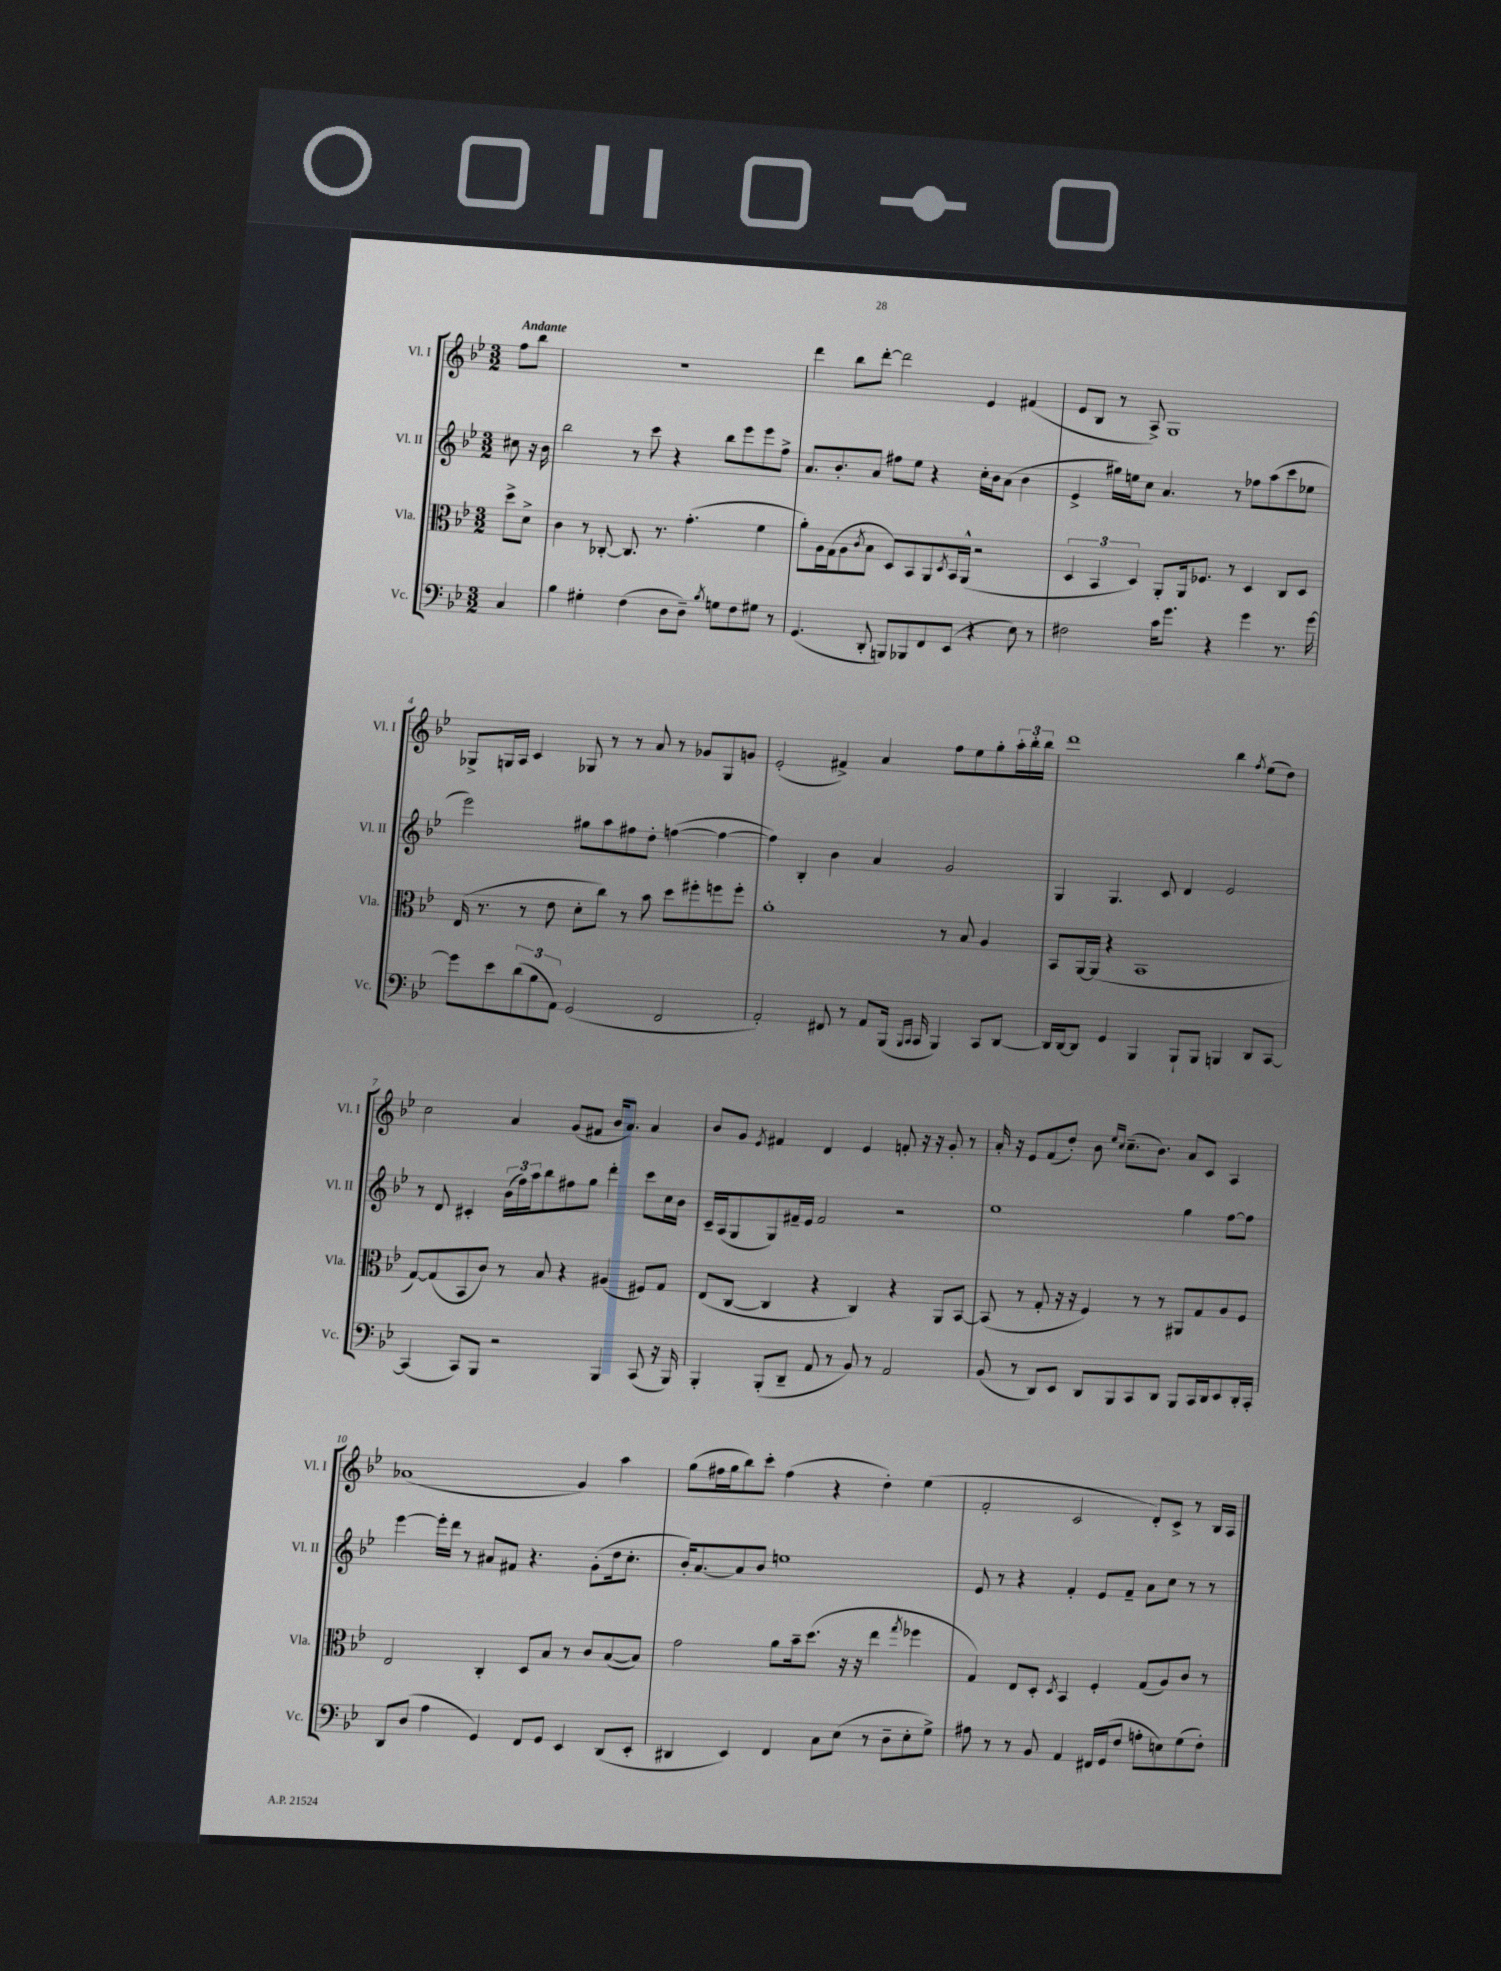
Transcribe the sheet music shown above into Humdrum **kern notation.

**kern	**kern	**kern	**kern
*staff4	*staff3	*staff2	*staff1
*clefF4	*clefC3	*clefG2	*clefG2
*k[b-e-]	*k[b-e-]	*k[b-e-]	*k[b-e-]
*M3/2	*M3/2	*M3/2	*M3/2
4C/	8dd^\L	8cc#\	8ff\L
.	8d^\J	16r	8bb-\J
.	.	16b-\	.
=	=	=	=
4B-\	4c\	2bb-\	1.r
4G#'\	8r	.	.
.	[8C-'/	.	.
(4F\	8.C-/]	8r	.
.	.	8ccc\	.
.	8.r	.	.
8D\L	.	4r	.
8D~\J)	(4.g'\	.	.
8qB-/	.	.	.
8G\L	.	8bb-\L	.
8F\	.	8eee-\	.
8G#\J	4f\	8eee-\	.
8r	.	8ff^\J	.
=	=	=	=
(4.GG/	8a'\L)	8.a/L	4ddd\
.	16A\L	.	.
.	(16G\J	8.b-'/	.
.	8A\	.	8bb-\L
.	8qc/	.	.
8DD'/	8B-\J	8a/J	[8ddd'\J
8BBB/L)	8D/L)	8ff#\L	2ddd\]
8BBB-/	8BB-/	8ee-\J	.
8FF/	8AA/	4r	.
.	8qD/	.	.
(8EE-/J	16BB-/L	.	.
.	(16AA^^/JJ	.	.
4r	2r	16cc'\LL	4e-/
.	.	16b-\J	.
.	.	(8a\J	.
8E-\)	.	4b-\	(4f#/
8r	.	.	.
=	=	=	=
2F#\	6D/	4e-^/	8e-/L
.	.	.	8B-/J
.	6BB-/	.	.
.	.	16gg#\LL)	8r
.	.	16ee\J	.
.	6D/)	.	.
.	.	8cc\J	8A^/)
16c\LK	8AA'/L	4.a/	1G
8.g\J	.	.	.
.	16AA/k	.	.
.	8.F-/J	.	.
4r	.	.	.
.	8r	8r	.
4g\	4D/	8ff-\L	.
.	.	(8aa\	.
8.r	8C/L	8ccc\	.
.	8D/J	8ee-\J	.
[16g\	.	.	.
=	=	=	=
8g\]L	(16E-/	2eee-\)	8G-^/L
.	8.r	.	.
8e-\	.	.	16G/L
.	.	.	16A/JJ
(12d\	8r	.	4c/
12B-\	.	.	.
.	8e-\	.	.
12AA\J)	.	.	.
(2GG/	8d'\L	8gg#\L	8G-/
.	8cc\J)	8aa\	8r
.	8r	8ff#\	8r
.	8b-\	8dd'\J	8a/
2FF/	8dd\L	([4ff\	8r
.	8ff#'\	.	8g-/L
.	8ff\	4ff\_	8G-/
.	8ff'\J	.	8g/J
=	=	=	=
2AA'/)	1a'	4ff\])	(2e-'/
.	.	4B-'/	.
8FF#/	.	4b-\	4f#^/)
8r	.	.	.
8AA/L	.	4a/	4a/
(16BBB-/Jk	.	.	.
16qqBBB-/LL	.	.	.
16qqCC/JJ	.	.	.
16CC/	.	.	.
4BBB-/)	8r	2g/	8ff\L
.	8B-/	.	8ee-\
8CC/L	4A/	.	8gg'\
[8DD/J	.	.	24aa'\L
.	.	.	24bb-'\
.	.	.	24bb-\JJ
=	=	=	=
16DD/]LL	8BB-/L	4G/	1ddd
[16DD/J	.	.	.
8DD/]J	[16AA/L	.	.
.	(16AA/]JJ	.	.
4GG/	4r	4.G/	.
4BBB-/	1BB-	.	.
.	.	8c/	.
8BBB-`/L	.	4d/	.
8BBB-/J	.	.	.
4BBB/	.	2e-/	4bb-\
.	.	.	8qff/
8DD/L	.	.	(8ee-\L
[8CC/J	.	.	8dd\J)
=	=	=	=
(4CC/]	[8G/L)	8r	2cc\
.	(8G/]	8d/	.
8CC/L)	8BB-/	4c#'/	.
8BBB-/J	8c/J)	.	.
2r	8r	(24b-\LL	4a/
.	.	24ff\)	.
.	.	24aa\J	.
.	8B-/	8bb-\	.
.	4r	8ff#\	(8g/L
.	.	8gg\J	8f#/J
4BBB-/	(4A#/	4ddd'\	16b-/LK
.	.	.	8.a/J)
(8CC/	8F#/L)	8ccc\L	4a/
16r	8G/J	16cc\L	.
16BBB-/)	.	16b-\JJ	.
=	=	=	=
4BBB-'/	(8E-/L	16c~/LL	8b-/L
.	.	(16A/J	.
.	[8C/J	8G/	8g/J
.	.	.	8qe-/
(8BBB-'/L	4C/]	8G/)	4f#/
8DD~/J	.	16f#~/L	.
.	.	16e-/JJ	.
8AA/	4r	2f#/	4d/
8r	.	.	.
8BB-/)	4C/)	.	4e-/
8r	.	.	.
2AA/	4r	2r	8f'/
.	.	.	16r
.	.	.	16r
.	8AA/L	.	8g'/
.	[8BB-/J	.	8r
=	=	=	=
(8BB-/	(8BB-/]	1ee-	16a'/
.	.	.	16r
8r	8r	.	8e-/L
8DD/L)	8G'/	.	(8f/
8EE-/J	16r	.	8dd'/J)
.	16r	.	.
8DD/L	4F/)	.	8b-\
.	.	.	16qqee-/LL
.	.	.	16qqcc/JJ
8BBB-/	.	.	(8.cc~\L
8CC/	8r	.	.
.	.	.	8.b-\J)
8DD/J	8r	.	.
8BBB-/L	8AA#/L	4gg\	8a/L
16CC/L	8G/	.	8c/J
16DD/J	.	.	.
8EE-/	8A/	[8ff\L	4A/
16DD'/L	8F/J	8ff\]J	.
16CC'/JJ	.	.	.
=	=	=	=
8DD/L	2E-/	[4eee-\	(1a-
(8D/J	.	.	.
4A\	.	16eee-'\]LL	.
.	.	16ddd\JJ	.
.	.	8r	.
4GG/)	4C'/	8a#/L	.
.	.	8f#/J	.
8FF/L	8D/L	4.r	.
8GG/J	8B-/J	.	.
4EE-/	8r	.	4g/)
.	8c/L	(8g'\L	.
(8DD/L	([8B-/	16dd\k	4aa\
.	.	8.cc'\J	.
8EE-'/J	8B-/]J)	.	.
=	=	=	=
4DD#/	2g\	16b-'/LK)	(8gg\L
.	.	[8.a/	.
.	.	.	16ff#\L
.	.	.	16gg\J
4EE-/)	.	8a/]	8bb-\)
.	.	8b-/J	8ccc'\J
4FF/	8a\L	1ee	(4ff#\
.	16b-~\k	.	.
.	(8.dd\J	.	.
8C\L	.	.	4r
(8E-\J	16r	.	.
.	16r	.	.
8r	4ee-\	.	4dd'\)
8D~\L	.	.	.
.	8qgg/	.	.
8E-'\	4ff-\	.	(4ee-\
8G^\J)	.	.	.
=	=	=	=
8A#\	4G/)	8e-/	2f'/
8r	.	8r	.
8r	8E-/L	4r	.
8BB-/	8D'/J	.	.
.	8qD/	.	.
4AA/	4BB-/	4f'/	2c/
16FF#/LL	4F'/	8e-/L	.
(16GG/J	.	.	.
8F/J	.	8f~/J	.
8A'\L	(8G/L	8a\L	8d'/L)
8E\)	8A/)	8cc\J	8c^/J
(8G\	8c/J	8r	8r
8F'\J)	8r	8r	16B-/LL
.	.	.	16A/JJ
==	==	==	==
*-	*-	*-	*-
